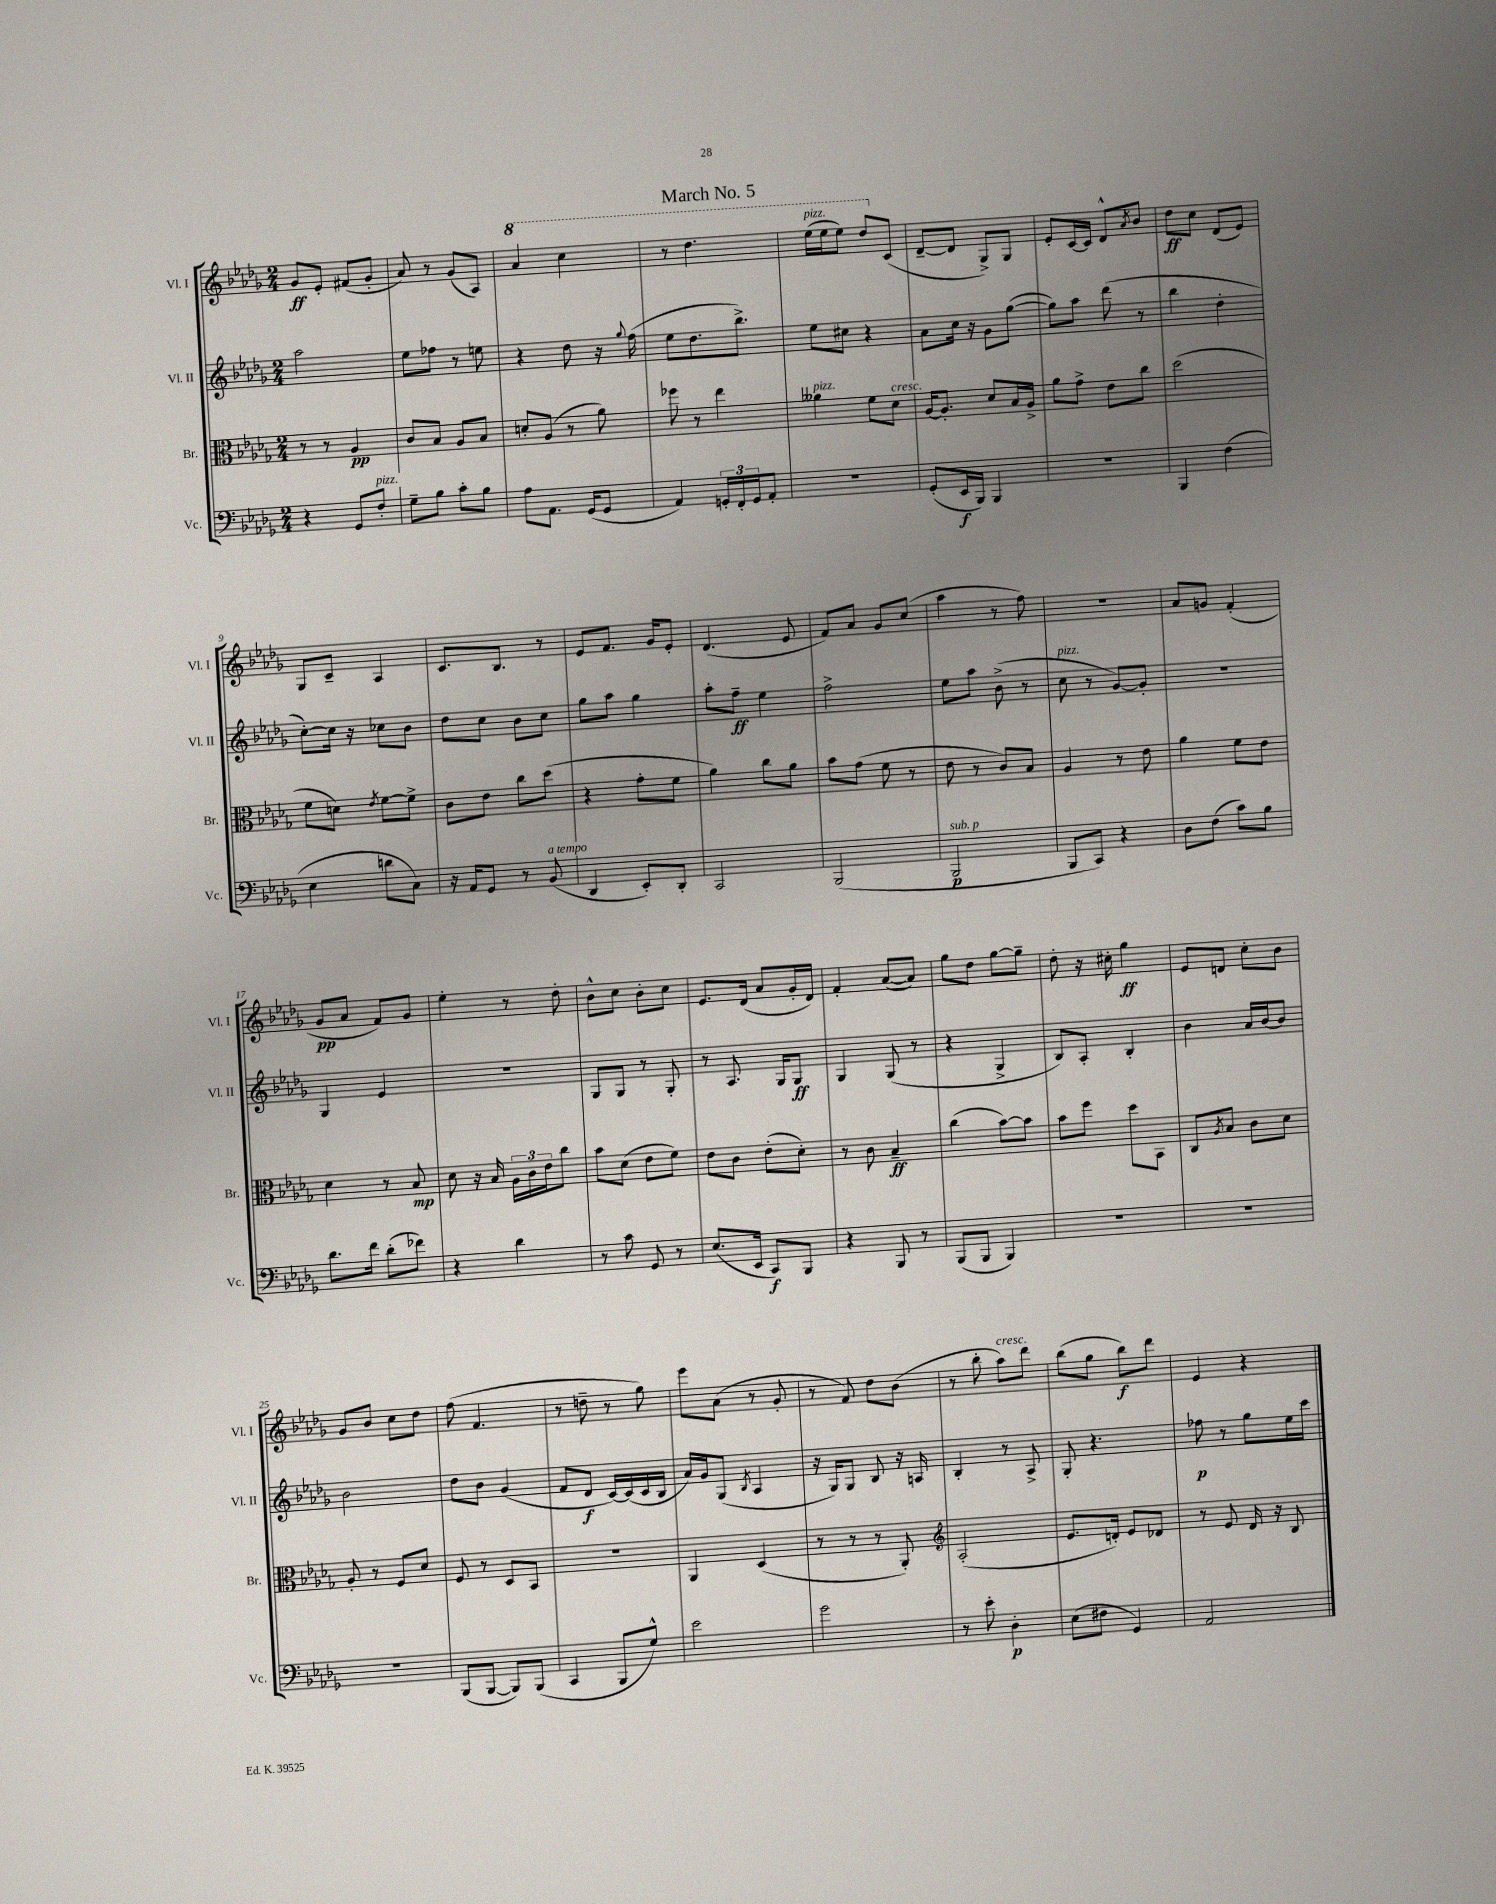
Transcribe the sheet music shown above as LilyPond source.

\header { title = "March No. 5" }
<<
\new StaffGroup <<
\new Staff = "s0" \with { instrumentName = "Vl. I" shortInstrumentName = "Vl. I" } {
    \clef treble \key des \major \numericTimeSignature \time 2/4
    ges'8\ff ees'8-. fis'8( ges'8-. |
    aes'8) r8 ges'8( aes8) |
    \ottava #1 aes''4 c'''4 |
    r8 des'''4. |
    ees'''16^\markup { \italic "pizz." }( ees'''16 ees'''8) des'''8 \ottava #0 c'8( |
    des'8~-- des'8 ges8->) ges8 |
    ees'8-. c'16~ c'16 des'8-^ \acciaccatura { aes'8 } bes'8 |
    des''8\ff c''8 des'8( ees'8) |
    ges8 c'8-- aes4 |
    c'8. bes8. r8 |
    ees'8 f'8. ges'16 ees'8-. |
    des'4.( ees'8 |
    f'8) aes'8 ges'8 c''8( |
    aes''4 r8 f''8) |
    r2 |
    aes'8 g'8 f'4-.( |
    ges'8\pp aes'8 f'8) ges'8 |
    ees''4-. r8 des''8-. |
    bes'8-^ c''8 bes'8-. c''8 |
    ees'8. des'16( aes'8 ges'16-. des'16) |
    f'4-. aes'8~( aes'8) |
    ges''8 des''8 ges''8~ ges''8-- |
    des''8-. r16 cis''16-. ges''4\ff |
    ees'8 d'8 c''8-. bes'8 |
    ges'8 bes'8 c''8 des''8 |
    f''8( f'4. |
    r8 d''8-- r8 ges''8) |
    ees'''8 aes'8( r8 ges'8-. |
    r8 f'8) des''8 bes'8( |
    r8 bes''8-. aes''8^\markup { \italic "cresc." }) des'''8 |
    bes''8( ges''8 bes''8\f) des'''8 |
    ees'4 r4 \bar "|." |
}
\new Staff = "s1" \with { instrumentName = "Vl. II" shortInstrumentName = "Vl. II" } {
    \clef treble \key des \major \numericTimeSignature \time 2/4
    aes''2 |
    ees''8 fes''8 r8 e''8 |
    r4 des''8 r16 \appoggiatura { ges''8 } f''16( |
    ees''8 des''8. bes''8.->) |
    ees''8 cis''8 r4 |
    aes'8 c''16 r16 ges'8 ges''8~( |
    ges''8) aes''8 des'''8( r8 |
    bes''4 des''4-. |
    c''8~-.) c''16 r16 ces''8 bes'8 |
    des''8 c''8 bes'8 c''8 |
    ges''8 aes''8 ges''4 |
    aes''8-. f''8--\ff ees''4 |
    f''2-> |
    ees''8 aes''8 bes'8->( r8 |
    c''8^\markup { \italic "pizz." } r8 ges'8~) ges'8-. |
    r2 |
    ges4 ees'4 |
    R2 |
    ges8 ges8 r8 ges8-. |
    r8 aes8. ges16 ges8\ff |
    ges4 ges8( r8 |
    r4 ges4-> |
    bes8) aes8-. bes4-. |
    bes'4 aes'16 bes'16~ bes'8 |
    bes'2 |
    des''8 bes'8 ges'4( |
    f'8 des'8\f c'16~) c'16( c'16 bes16 |
    aes'16) ges'16 ges8( \acciaccatura { bes8 } aes4 |
    r16 ges16) ges8 bes8 r16 a16 |
    bes4-. r8 aes8-> |
    ges8-. r4. |
    fes''8\p r8 ges''8 ees''16 c'''16 \bar "|." |
}
\new Staff = "s2" \with { instrumentName = "Br." shortInstrumentName = "Br." } {
    \clef alto \key des \major \numericTimeSignature \time 2/4
    r8 r8 aes4\pp |
    c'8 bes8 aes8 bes8 |
    d'8-. aes8( r8 aes'8) |
    fes''8 r8 ees''4 |
    aeses'4^\markup { \italic "pizz." } f'8 des'8^\markup { \italic "cresc." } |
    aes16~ aes8.-. des'8 bes16 aes16-> |
    aes'8 ges'8-> ees'8 c''8 |
    des''2( |
    f'8 d'8) \acciaccatura { ees'8 } f'8~ f'8-> |
    c'8 ees'8 c''8 des''8( |
    r4 ges'8-. f'8 |
    aes'4) c''8 aes'8 |
    bes'8 ges'8( f'8 r8 |
    ees'8 r8 c'8) bes8 |
    aes4 r8 ees'8 |
    aes'4 f'8 ees'8 |
    des'4 r8 bes8\mp |
    des'8 r16 bes16 \tuplet 3/2 { aes16 c'16 ees'16 } c''8 |
    bes'8 des'8( ees'8 f'8) |
    ees'8 c'8 ees'8-.( des'8-.) |
    r8 c'8 bes4--\ff |
    c''4( bes'8~) bes'8 |
    bes'8 f''8 des''8 bes,8 |
    c8 \acciaccatura { aes8 } bes8 c'8 des'8 |
    aes8-. r8 f8 des'8 |
    f8 r8 des8 bes,8 |
    r2 |
    aes,4 des4( |
    r8 r8 r8 aes,8-.) |
    \clef treble aes2-.( |
    ees'8. d'16-.) ees'8 des'8 |
    r8 ees'8 des'16 r16 bes8 \bar "|." |
}
\new Staff = "s3" \with { instrumentName = "Vc." shortInstrumentName = "Vc." } {
    \clef bass \key des \major \numericTimeSignature \time 2/4
    r4 ges,8 f8-.^\markup { \italic "pizz." } |
    ges8-- bes8 c'8-. bes8 |
    aes8 aes,8. ges,16( ges,8 |
    aes,4) \tuplet 3/2 { g,16-. f,16-. g,16 } aes,8-. |
    R2 |
    ges,8-.( ees,16\f bes,,16) bes,,4 |
    R2 |
    bes,,4 f4( |
    ees4 d'8 c8) |
    r16 aes,16 ges,8 r8 bes,8^\markup { \italic "a tempo" }( |
    des,4 ees,8-.) des,8-. |
    c,2 |
    bes,,2( |
    bes,,2\p^\markup { \italic "sub. p" } |
    bes,,8 c,8) r4 |
    des8 f8( c'8) bes8 |
    des'8. f'16 des'8-.( fes'8) |
    r4 des'4 |
    r8 c'8 ges,8 r8 |
    ees8.( ees,16 c,8\f) bes,,8 |
    r4 bes,,8 r8 |
    bes,,8( bes,,8 bes,,4) |
    r2 |
    R2 |
    R2 |
    bes,,8( bes,,8~ bes,,8) bes,,8( |
    c,4 bes,,8 ges8-^) |
    ees'2 |
    ges'2 |
    r8 ees'8-. des4-.\p |
    ees8( fis8 ges,4) |
    aes,2 \bar "|." |
}
>>
>>
